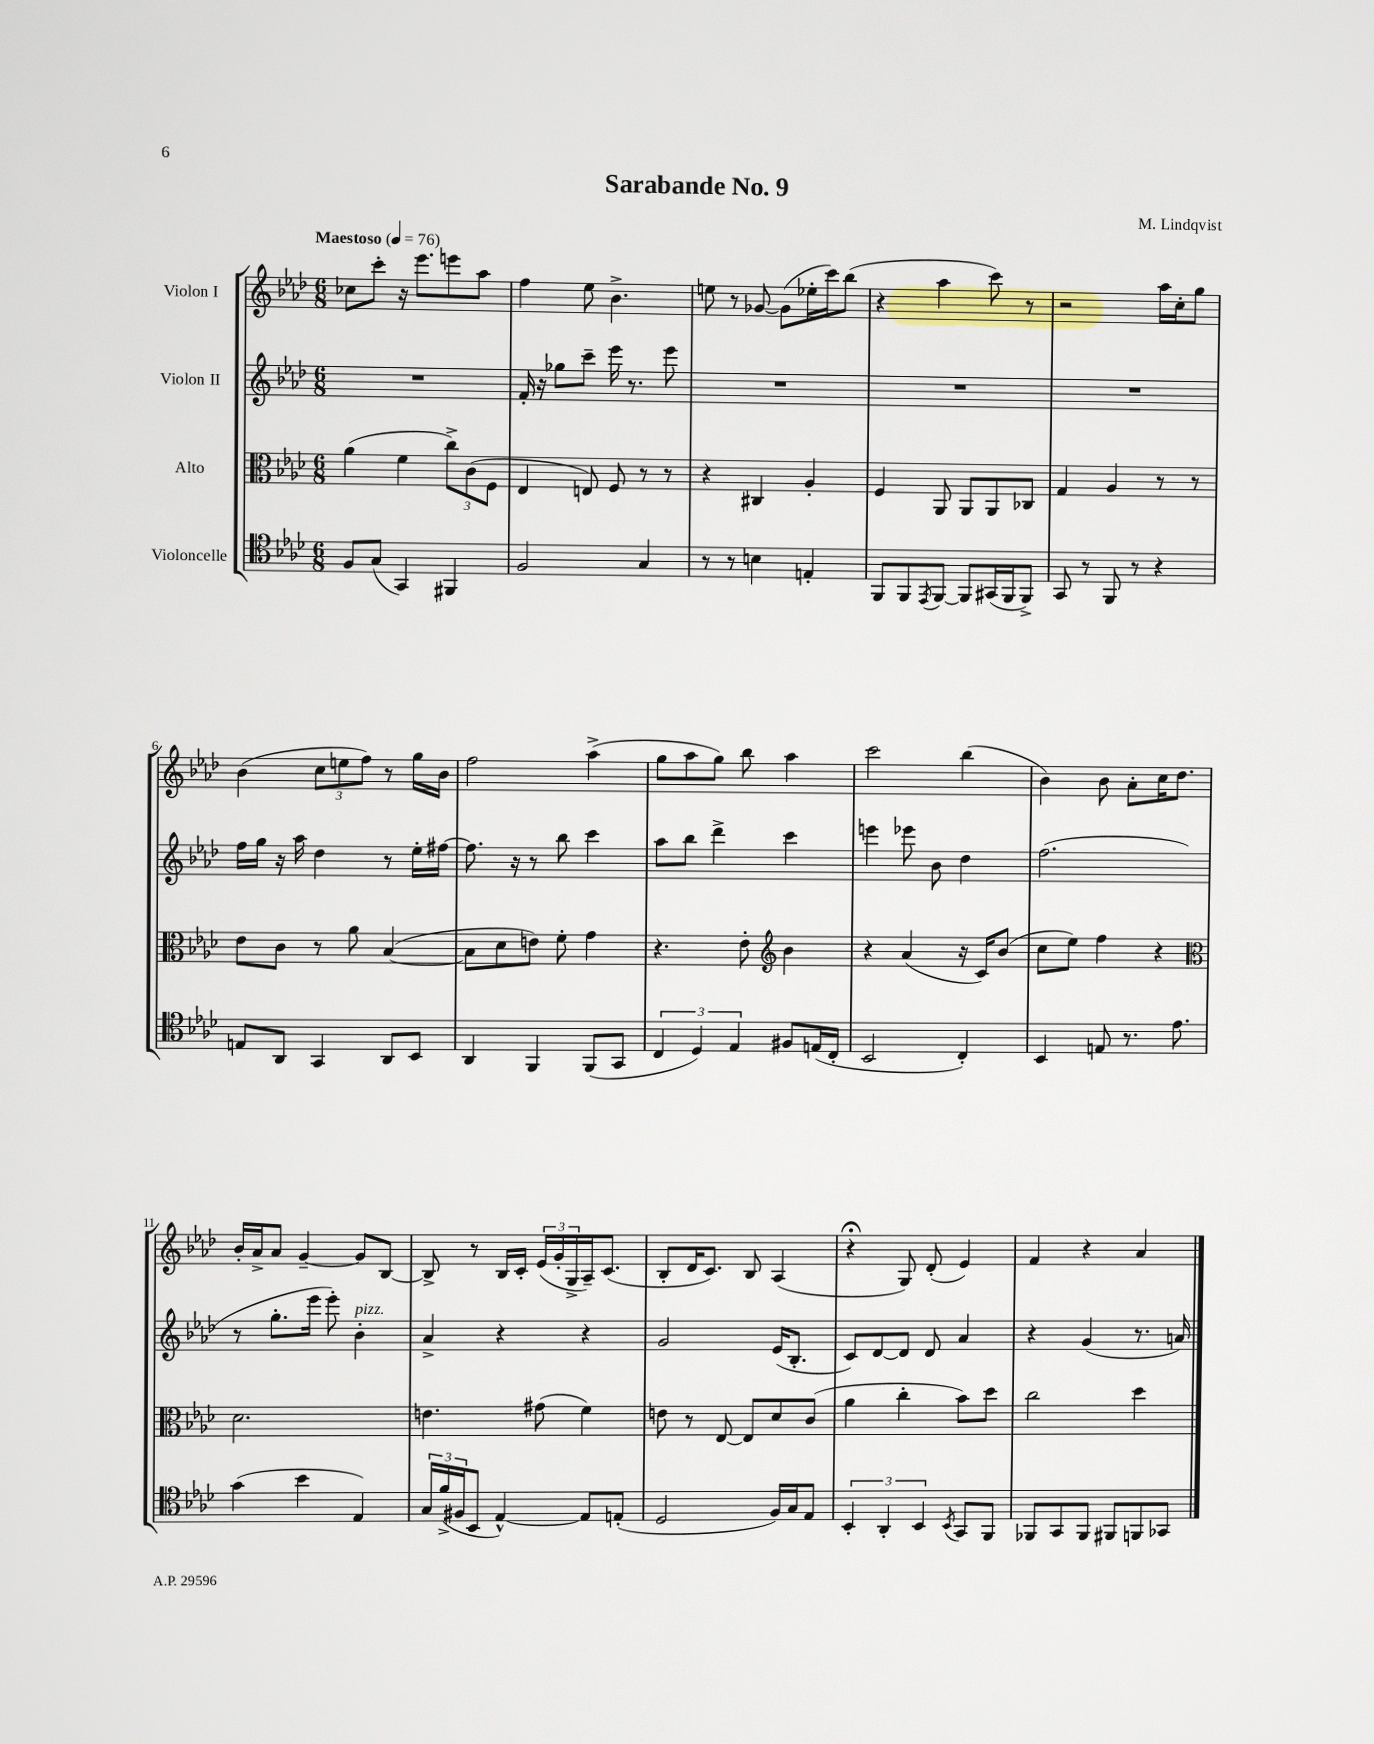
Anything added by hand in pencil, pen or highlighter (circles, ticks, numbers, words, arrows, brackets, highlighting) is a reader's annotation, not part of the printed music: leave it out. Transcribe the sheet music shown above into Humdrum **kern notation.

**kern	**kern	**kern	**kern
*part4	*part3	*part2	*part1
*staff4	*staff3	*staff2	*staff1
*I"Violoncelle	*I"Alto	*I"Violon II	*I"Violon I
*clefC4	*clefC3	*clefG2	*clefG2
*k[b-e-a-d-]	*k[b-e-a-d-]	*k[b-e-a-d-]	*k[b-e-a-d-]
*M6/8	*M6/8	*M6/8	*M6/8
*MM76	*MM76	*MM76	*MM76
=1	=1	=1	=1
!	!	!	!LO:TX:a:B:t=Maestoso
8F/L	(4a-\	2.r	8cc-X\L
(8G/J	.	.	8ccc'\J
4GG/)	4f\	.	16r
.	.	.	8.eee-\L
4FF#X/	12cc^\L)	.	8eeen\
.	(12c\	.	.
.	.	.	8aa-\J
.	12F\J	.	.
=2	=2	=2	=2
2F/	4E-/	16f'/	4ff\
.	.	16r	.
.	.	8gg-X\L	.
.	8En/)	8ccc~\J	8ee-\
.	8F/	16eee-\	4.b-^\
.	.	8.r	.
4G/	8r	.	.
.	8r	8eee-\	.
=3	=3	=3	=3
8r	4r	2.r	8een\
8r	.	.	8r
4Bn\	4C#X/	.	[8g-X/
.	.	.	(8g-\L]
4En'/	4A-'/	.	16ee-X'\L
.	.	.	16ccc\J)
.	.	.	(8bb-\J
=4	=4	=4	=4
8FF/L	4F/	2.r	4r
8FF/	.	.	.
8qEE-/	.	.	.
[8FF/J	8AA-/	.	4aa-\
8FF/L]	8AA-/L	.	.
(16GG#X/L	8AA-/	.	8ccc\)
16FF/J	.	.	.
8FF^/J)	8C-X/J	.	8r
=5	=5	=5	=5
8GG/	4G/	2.r	2r
8r	.	.	.
8FF/	4A-/	.	.
8r	.	.	.
4r	8r	.	16aa-\LL
.	.	.	16cc'\J
.	8r	.	8gg\J
!!LO:LB:g=z
=6	=6	=6	=6
8En/L	8e-\L	16ff\LL	(4b-\
.	.	16gg\JJ	.
8AA-/J	8c\J	16r	.
.	.	16aa-\	.
4GG/	8r	4dd-\	12cc\L
.	.	.	12een\
.	8a-\	.	.
.	.	.	12ff\J)
8AA-/L	([4B-/	8r	8r
8BB-/J	.	16ee-'\LL	16gg\LL
.	.	[16ff#X\JJ	16b-\JJ
=7	=7	=7	=7
4AA-/	8B-\L]	8.ff#\]	2ff\
.	8d-\	.	.
.	.	16r	.
4FF/	8en\J)	8r	.
.	8f'\	8bb-\	.
(8FF/L	4g\	4ccc\	(4aa-^\
8GG/J	.	.	.
=8	=8	=8	=8
6C/	4.r	8aa-\L	8gg\L
.	.	8bb-\J	8aa-\
6D-/)	.	.	.
.	.	4ddd-^\	8gg\J)
6E-/	.	.	.
.	8e-'\	.	8bb-\
*	*clefG2	*	*
8F#X/L	4b-\	4ccc\	4aa-\
(16En/L	.	.	.
16C'/JJ	.	.	.
=9	=9	=9	=9
2BB-/	4r	4eeen\	2ccc\
.	(4a-/	8eee-X\	.
.	.	8b-\	.
4C'/)	16r	4dd-\	(4bb-\
.	16c/KL)	.	.
.	(8b-/J	.	.
=10	=10	=10	=10
4BB-/	8cc\L	(2.ff\	4b-\)
.	8ee-\J)	.	.
8En/	4ff\	.	8b-\
8.r	.	.	8a-'\L
.	4r	.	16cc\K
8.e-\	.	.	8.dd-\J
!!LO:LB:g=z
=11	=11	=11	=11
*	*clefC3	*	*
(4g\	2.d-\	8r	16b-'/LL
.	.	.	16a-^/J
.	.	8.gg'\L	8a-/J
4b-\	.	.	[4g~/
.	.	16eee-\Jk	.
.	.	8eee-'\)	.
!	!	!LO:TX:a:i:t=pizz.	!
4E-/)	.	4b-'\	8g/L]
.	.	.	[8B-/J
=12	=12	=12	=12
24G/LL	4.en\	4a-^/	8B-^/]
(24f^/	.	.	.
24F#X/J	.	.	.
8BB-/J	.	.	8r
[4E-^^/)	.	4r	16B-/LL
.	.	.	16c'/JJ
.	(8g#X\	.	(24e-/LL
.	.	.	24g'/
.	.	.	24G^/
8E-/L]	4f\)	4r	16A-~/J)
.	.	.	(8.c/J
(8En'/J	.	.	.
=13	=13	=13	=13
2D-/	8en\	2g/	8B-'/L
.	8r	.	16d-/K
.	.	.	8.c/J)
.	[8E-/	.	.
.	8E-/L]	.	8B-/
16F/LL)	8d-/	(16e-/KL	(4A-/
16G/J	.	8.B-'/J	.
8E-/J	(8c/J	.	.
=14	=14	=14	=14
6BB-'/	4a-\	8c/L)	4r;<
.	.	[8d-/	.
6AA-'/	.	.	.
.	4cc'\	8d-/J]	8G/)
6BB-/	.	.	.
.	.	8d-/	(8d-'/
8qBB-/	.	.	.
8GG/L	8b-\L)	4a-/	4e-/)
8FF/J	8dd-\J	.	.
=15	=15	=15	=15
8FF-X/L	2cc\	4r	4f/
8GG/	.	.	.
8FF-/J	.	(4g/	4r
8FF#X/L	.	.	.
8FFn/	4dd-\	8.r	4a-/
8GG-X/J	.	.	.
.	.	16an/)	.
==	==	==	==
*-	*-	*-	*-
